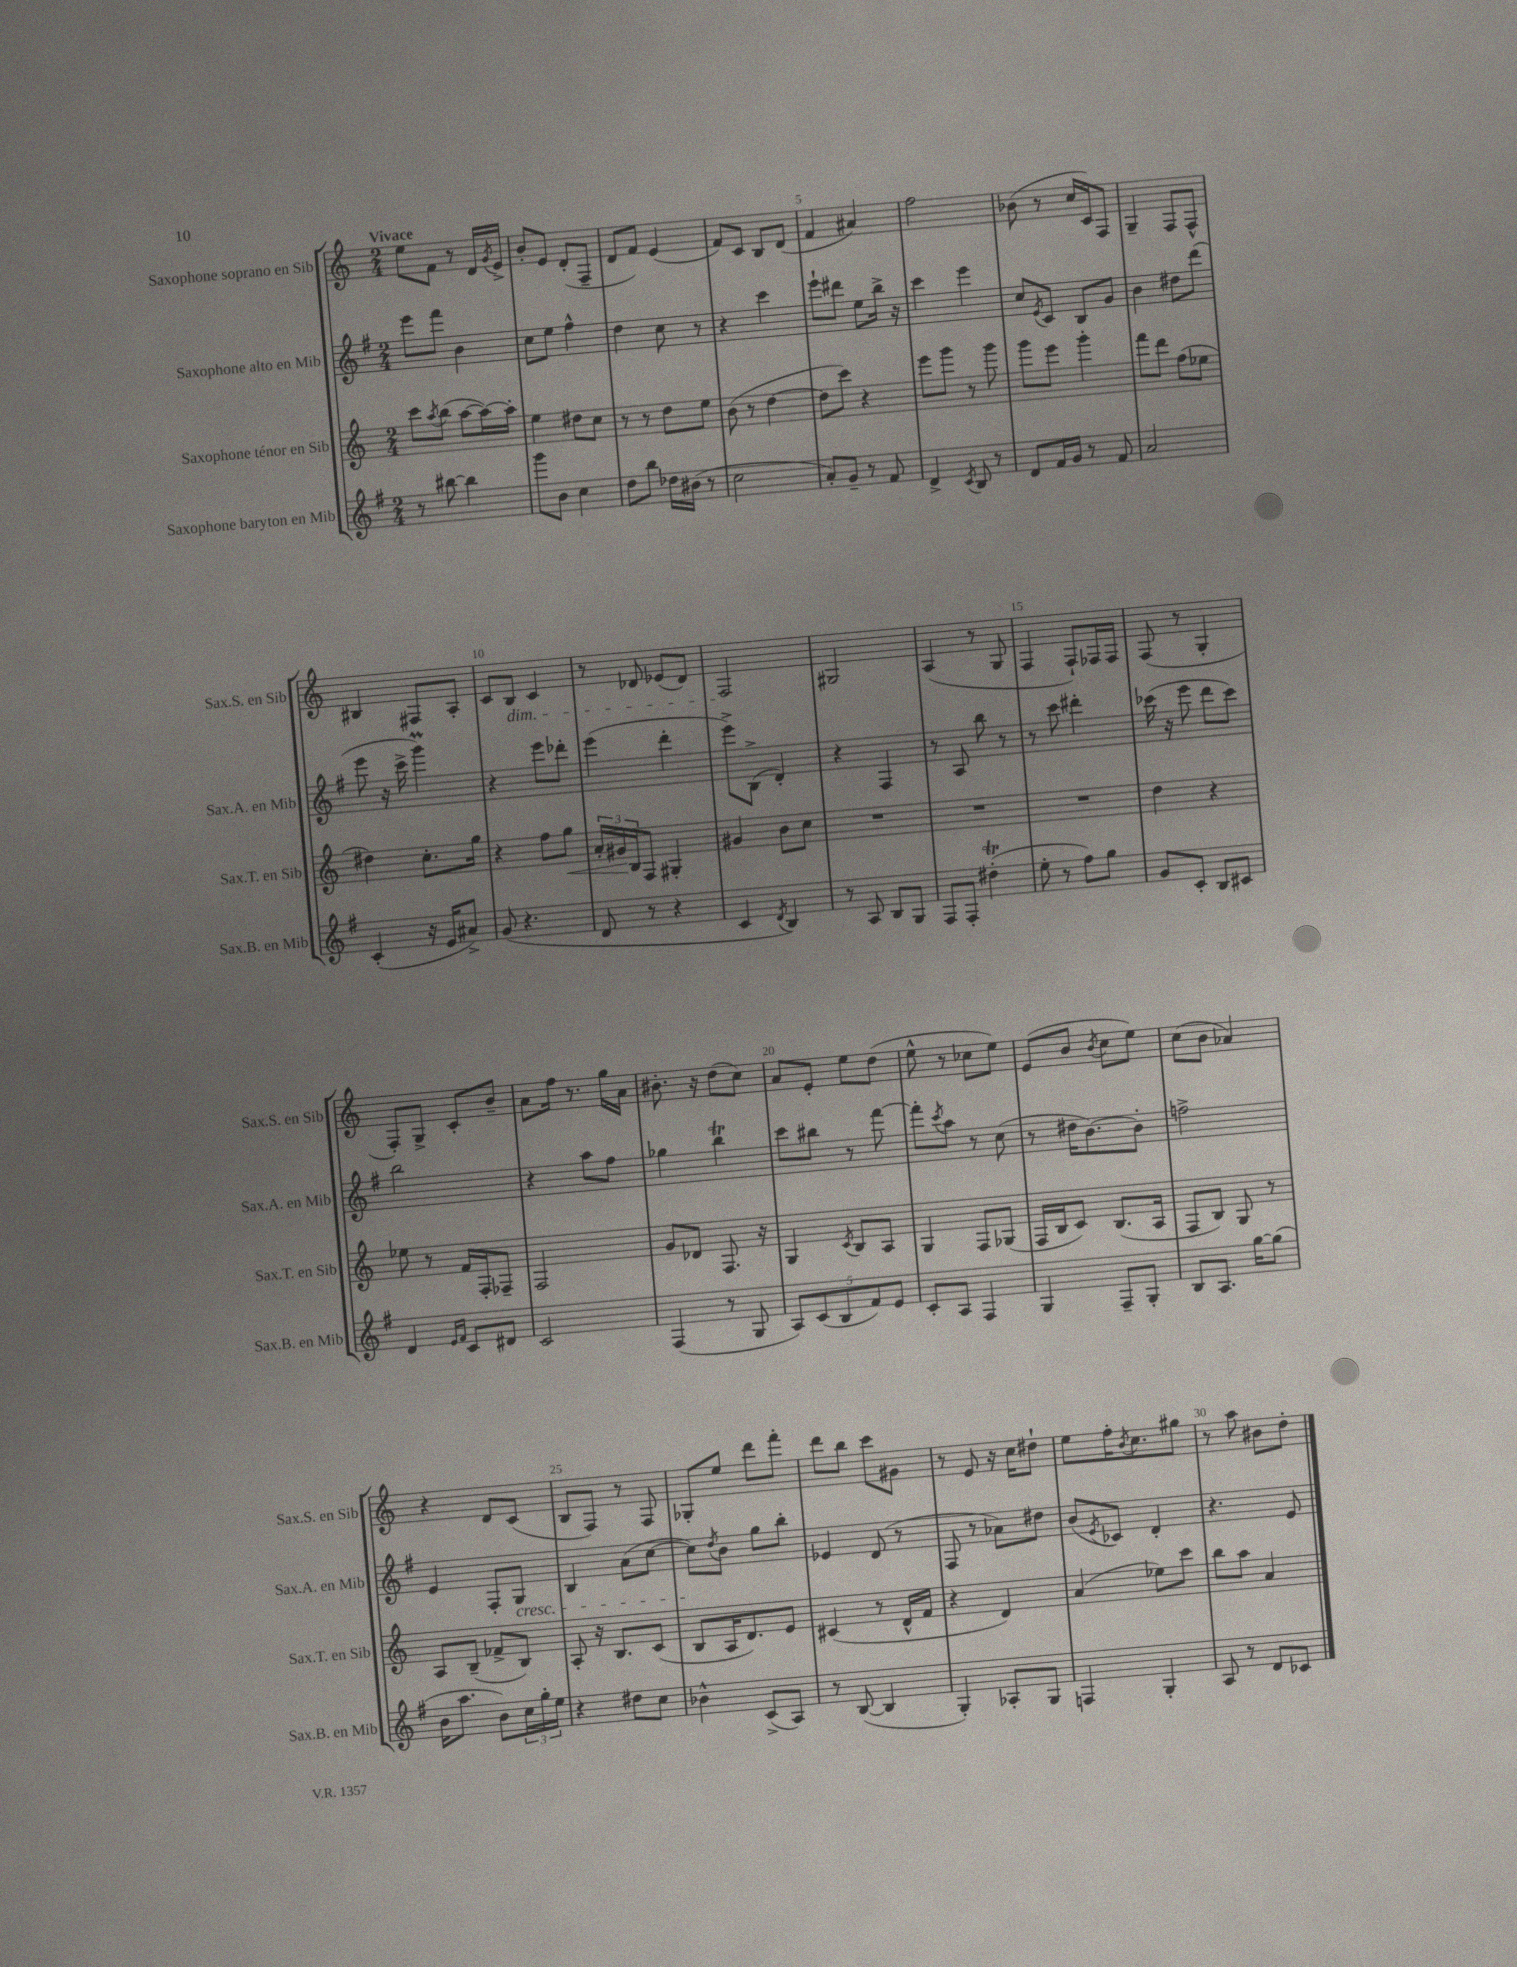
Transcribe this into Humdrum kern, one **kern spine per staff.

**kern	**kern	**dynam	**kern	**kern
*part4	*part3	*part3	*part2	*part1
*staff4	*staff3	*staff3	*staff2	*staff1
*I"Saxophone baryton en Mib	*I"Saxophone ténor en Sib	*	*I"Saxophone alto en Mib	*I"Saxophone soprano en Sib
*I'Sax.B. en Mib	*I'Sax.T. en Sib	*	*I'Sax.A. en Mib	*I'Sax.S. en Sib
*clefG2	*clefG2	*	*clefG2	*clefG2
*k[f#]	*k[]	*	*k[f#]	*k[]
*M2/4	*M2/4	*	*M2/4	*M2/4
=1	=1	=1	=1	=1
!	!	!	!	!LO:TX:a:B:t=Vivace
8r	8ccc\L	.	8eee\L	8ee\L
.	8qaa/	.	.	.
[8bb#X\	(8bb\J	.	8fff#\J	8f\J
4bb#\]	[8aa\L	.	4b\	8r
.	16aa\L_)	.	.	16d/LL
.	.	.	.	8qg/
.	16aa'\JJ]	.	.	16e^/JJ
=2	=2	=2	=2	=2
8ggg\L	4ee\	.	8cc\L	8b'/L
8b\J	.	.	8ee\J	8e/J
4cc\	8dd#X\L	.	4ff#^^\	(8d'/L
.	8cc\J	.	.	8F~/J
=3	=3	=3	=3	=3
8dd\L	8r	.	4dd\	8d/L
8bb\J	8r	.	.	8f/J)
16dd-X\LL	8dd\L	.	8cc\	(4e/
(16b#X\JJ	.	.	.	.
8r	8ee\J	.	8r	.
=4	=4	=4	=4	=4
2cc\	(8b\	.	4r	8f/L)
.	8r	.	.	8c/J
.	[4dd\	.	4ccc\	8B/L
.	.	.	.	(8d/J
=5	=5	=5	=5	=5
8a'/L)	8dd\L]	.	8eee`\L	4f/
8g~/J	8ccc\J)	.	8ddd#X\J	.
8r	4r	.	8ee\L	4a#X/)
8f#/	.	.	16bb^\Jk	.
.	.	.	16r	.
=6	=6	=6	=6	=6
4d^/	8eee\L	.	4ccc\	2ff\
.	8ggg\J	.	.	.
8qc/	.	.	.	.
8B/	8r	.	4eee\	.
8r	8ggg\	.	.	.
=7	=7	=7	=7	=7
8d/L	8ggg\L	.	8cc/L	(8b-X\
.	.	.	8qe/	.
16f#/L	8eee\J	.	8c/J	8r
16g/JJ	.	.	.	.
8r	4ggg'\	.	8B/L	16cc/LL
.	.	.	.	16c/J)
8f#/	.	.	8g/J	8F/J
=8	=8	=8	=8	=8
2a/	8fff\L	.	4b\	4G~/
.	8ddd\J	.	.	.
.	(8ff\L	.	8dd#X\L	8F/L
.	8ee-X\J	.	(8ddd\J	8F^^/J
!!LO:LB:g=z
=9	=9	=9	=9	=9
(4c'/	4dd#X\)	.	8eee\	4B#X/
.	.	.	16r	.
.	.	.	16ccc^\	.
16r	8.cc'\L	.	4gggM\)	8F#X/L
16e/KL	.	.	.	.
8a#X^/J)	.	.	.	8A'/J
.	16gg\Jk	.	.	.
=10	=10	=10	=10	=10
(8g/	4r	.	4r	8c/L
!	!	!	!	!LO:TX:b:i:t=dim.
4.r	.	.	.	8B/J
.	8ff\L	.	8eee\L	4c/
!	!	!LO:HP:b	!	!
.	8gg\J	<	8ddd-X'\J	.
=11	=11	=11	=11	=11
8d/	24a'/LL	.	(4eee\	8r
.	24g#X/	.	.	.
.	24B/J	[	.	.
8r	8F/J	.	.	8d-X/
4r	4G#X'/	.	4ddd'\	(8e-X/L
.	.	.	.	8d-/J)
=12	=12	=12	=12	=12
4c/	4g#X/	.	8eee^\L)	2F/
.	.	.	(8B^\J	.
8qd/	.	.	.	.
4B/)	8b\L	.	4d'/)	.
.	8cc\J	.	.	.
=13	=13	=13	=13	=13
8r	2r	.	4r	2G#X/
8A/	.	.	.	.
8B/L	.	.	4F#/	.
8G/J	.	.	.	.
=14	=14	=14	=14	=14
8F#/L	2r	.	8r	(4A/
8F#'/J	.	.	8A/	.
(4dd#Xt'\	.	.	8bb\	8r
.	.	.	8r	8G/
=15	=15	=15	=15	=15
8ee'\	2r	.	8r	4F/
8r	.	.	8ccc\	.
8ff#\L)	.	.	4ddd#X'\	8F`/L)
8gg\J	.	.	.	16F-X/L
.	.	.	.	16F-/JJ
=16	=16	=16	=16	=16
8g/L	4dd\	.	(16ccc-X\	(8F/
.	.	.	16r	.
8c'/J	.	.	8eee\	8r
8B/L	4r	.	8ddd\L	4G'/
8c#X/J	.	.	8ccc-\J)	.
!!LO:LB:g=z
=17	=17	=17	=17	=17
4d/	8ee-X\	.	2bb\	8F'/L)
.	8r	.	.	8G^/J
16qqe/LL	.	.	.	.
16qqf#/JJ	.	.	.	.
8c/L	16f/LL	.	.	8c'/L
.	16F'/J	.	.	.
8d#X/J	8F-X~/J	.	.	8b~/J
=18	=18	=18	=18	=18
2c/	2F/	.	4r	8a\L
.	.	.	.	16ff\Jk
.	.	.	.	8.r
.	.	.	8aa\L	.
.	.	.	8ff#\J	16gg\LL
.	.	.	.	16a\JJ
=19	=19	=19	=19	=19
(4F#/	8g/L	.	4gg-X\	8.b#X'\
.	8d-X/J	.	.	.
.	.	.	.	16r
8r	8.F/	.	4bbt\	(8dd\L
8G/	.	.	.	8cc\J)
.	16r	.	.	.
=20	=20	=20	=20	=20
10A/L)	4G/	.	8ccc\L	8a/L
(10c/	.	.	.	.
.	.	.	8bb#X\J	8e'/J
10B/	.	.	.	.
.	8qc/	.	.	.
.	8B/L	.	8r	8ee\L
10f#/)	.	.	.	.
.	8A/J	.	[8fff#\	(8dd\J
10e/J	.	.	.	.
=21	=21	=21	=21	=21
8c'/L	4G/	.	8fff#'\L]	8ee^^\
.	.	.	8qccc/	.
8A/J	.	.	8aa\J	8r
4F#/	8F/L	.	8r	8cc-X\L
.	(8G-X/J	.	(8cc\	8ee\J)
=22	=22	=22	=22	=22
4G/	16F/LL	.	8r	(8e/L
.	16B/J	.	.	.
.	8c/J)	.	16dd#X\KL	8b/J
.	.	.	[8.b\)	.
.	.	.	.	8qb/
8F#~/L	(8.B/L	.	.	8cc\L
8G'/J	.	.	8b'\J]	8ee\J)
.	16A/Jk	.	.	.
=23	=23	=23	=23	=23
8B/L	8F/L	.	2ffn^\	(8cc\L
8.A/J	8B/J)	.	.	8b\J
.	8G/	.	.	4a-X/)
[16gg\KL	.	.	.	.
(8gg\J]	8r	.	.	.
!!LO:LB:g=z
=24	=24	=24	=24	=24
16b\KL	8A/L	.	4e/	4r
8.aa\J	.	.	.	.
.	(8B~/J	.	.	.
8b\L)	8f-X^/L	.	8F#'/L	8d/L
!	!	!	!LO:TX:b:i:t=cresc.	!
24cc\L	8B/J)	.	8G/J	(8c/J
24gg'\	.	.	.	.
24ee\JJ	.	.	.	.
=25	=25	=25	=25	=25
4r	8A'/	.	4B/	8B/L
.	16r	.	.	8F/J)
.	8.B/L	.	.	.
8dd#X\L	.	.	(8a\L	8r
8cc\J	(8c/J	.	[8cc\J	8F/
=26	=26	=26	=26	=26
4b-X^^\	8B/L	.	8cc\L])	8G-X'/L
.	.	.	8qdd/	.
.	16A/K	.	8b\J	8ee/J
.	8.d/)	.	.	.
(8c^/L	.	.	8gg\L	8ddd\L
8A/J)	8e/J	.	8bb'\J	8fff'\J
=27	=27	=27	=27	=27
8r	(4c#X/	.	4e-X/	8ddd\L
([8B/	.	.	.	8bb\J
4B/]	8r	.	(8d/	8ccc\L
.	16d^^/LL	.	8r	8g#X\J
.	16f/JJ	.	.	.
=28	=28	=28	=28	=28
4G'/)	4r	.	8F#/	8r
.	.	.	8r	8e/
8A-X'/L	4d/)	.	8a-X\L)	16r
.	.	.	.	16cc\KL
8G/J	.	.	8dd#X\J	8dd#X`\J
=29	=29	=29	=29	=29
4Fn/	(4a/	.	(8b/L	8ee\L
.	.	.	8qe/	.
.	.	.	8c-X/J)	16ff'\K
.	.	.	.	8qb/
.	.	.	.	8.cc\
4G'/	8ee-X\L)	.	4d'/	.
.	8ccc\J	.	.	8gg#X\J
=30	=30	=30	=30	=30
8A/	8bb\L	.	4.r	8r
8r	8aa\J	.	.	8aa\
8d/L	4a/	.	.	8b#X\L
8c-X/J	.	.	8e/	8dd'\J
==	==	==	==	==
*-	*-	*-	*-	*-
